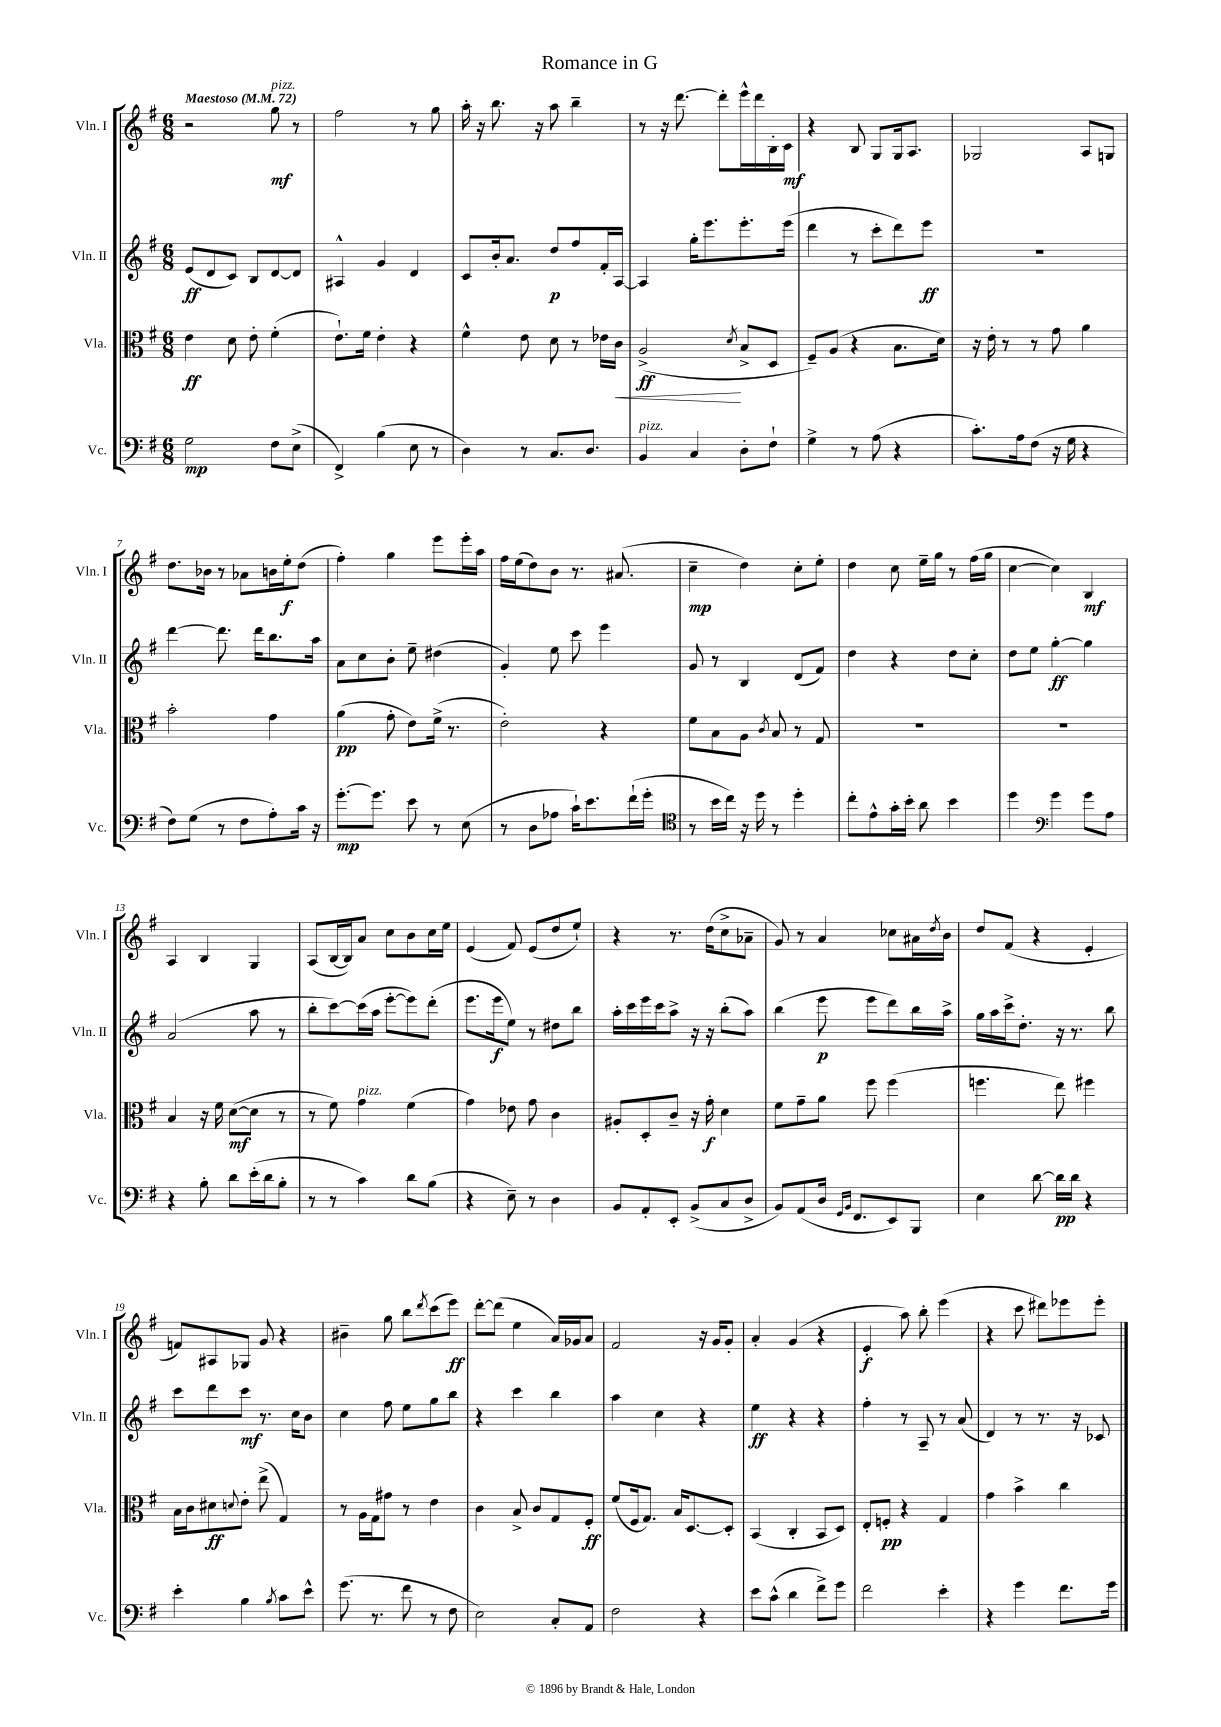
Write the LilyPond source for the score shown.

\header { title = "Romance in G" }
<<
\new StaffGroup <<
\new Staff = "s0" \with { instrumentName = "Vln. I" shortInstrumentName = "Vln. I" } {
    \clef treble \key g \major \numericTimeSignature \time 6/8 \tempo "Maestoso" 4 = 72
    r2 g''8\mf^\markup { \italic "pizz." } r8 |
    fis''2 r8 g''8 |
    a''16-. r16 b''8. r16 a''8 b''4-- |
    r8 r16 d'''8.~ d'''8-. e'''16-^ d'''16 b16-. c'16\mf |
    r4 b8 g8 g16 a8. |
    ges2 a8 g8 |
    d''8. bes'16 r8 aes'8 b'16 e''16-.\f d''8( |
    fis''4-.) g''4 e'''8 e'''16-. a''16 |
    fis''16 e''16( d''8) b'8 r8. ais'8.( |
    c''4--\mp d''4) c''8-. e''8-. |
    d''4 c''8 e''16-- g''16 r8 fis''16( g''16 |
    c''4~ c''4) b4\mf |
    a4 b4 g4 |
    a8( b16~ b16) a'8 c''8 b'8 c''16 e''16 |
    e'4( fis'8) e'8( d''8 e''8-!) |
    r4 r8. d''16( c''8-> aes'8-- |
    g'8) r8 a'4 ces''8 ais'16 \acciaccatura { d''8 } b'16 |
    d''8 fis'8( r4 e'4-. |
    f'8) ais8 ges8 g'8 r4 |
    bis'4-- g''8 b''8 \acciaccatura { d'''8 } c'''8( e'''8\ff) |
    d'''8~-. d'''8( e''4 a'16) ges'16 a'8 |
    fis'2 r16 g'16 g'8-. |
    a'4-. g'4( r4 |
    e'4-.\f a''8) b''8-. e'''4( |
    r4 c'''8 dis'''8) ees'''8 ees'''8-. \bar "|." |
}
\new Staff = "s1" \with { instrumentName = "Vln. II" shortInstrumentName = "Vln. II" } {
    \clef treble \key g \major \numericTimeSignature \time 6/8
    e'8\ff( d'8 c'8) b8 d'8~ d'8 |
    ais4-^ g'4 d'4 |
    c'8 b'16-. a'8. d''8\p fis''8 fis'16-. a16~ |
    a4 g''16-. e'''8. e'''8.-. e'''16( |
    d'''4 r8 c'''8-. d'''8) e'''8\ff |
    R2. |
    d'''4~ d'''8. d'''16 b''8. a''16 |
    a'8 c''8 b'8-. e''8-- dis''4( |
    g'4-.) e''8 c'''8 e'''4 |
    g'8 r8 b4 d'8( fis'8) |
    d''4 r4 d''8 c''8-. |
    d''8 e''8 g''4~-.\ff g''4 |
    a'2( a''8 r8 |
    b''8-. c'''8~) c'''16( a''16 e'''8~-. e'''8) d'''8-.( |
    e'''8. e'''16\f e''8) r8 dis''8 b''8 |
    a''16-. c'''16 e'''16 c'''16 a''8-> r16 r16 b''8-.( a''8) |
    b''4( e'''8\p e'''8 d'''8) b''16 a''16-> |
    g''16 a''16 c'''16-> d''8.-. r16 r8. b''8 |
    c'''8 d'''8 c'''8\mf r8. c''16 b'8 |
    c''4 fis''8 e''8 g''8 b''8 |
    r4 c'''4 b''4 |
    a''4 c''4 r4 |
    e''4\ff r4 r4 |
    fis''4-. r8 a8-- r8 a'8( |
    d'4) r8 r8. r16 ces'8 \bar "|." |
}
\new Staff = "s2" \with { instrumentName = "Vla." shortInstrumentName = "Vla." } {
    \clef alto \key g \major \numericTimeSignature \time 6/8
    e'4\ff d'8 e'8-. fis'4-.( |
    e'8.-!) fis'16 e'4-. r4 |
    fis'4-^ e'8 d'8 r8 ees'16 c'16\< |
    a2->\ff\!( \acciaccatura { d'8 } b8-> d8 |
    fis8--) a8( r4 b8. d'16) |
    r16 e'16-. r8 r8 g'8 a'4 |
    b'2-. g'4 |
    a'4\pp( g'8-. e'8) fis'16->( r8. |
    e'2-.) r4 |
    fis'8 b8 a8 \acciaccatura { c'8 } b8 r8 g8 |
    R2. |
    R2. |
    b4 r16 fis'16 d'8~\mf( d'8 r8 |
    r8 fis'8) g'4^\markup { \italic "pizz." } fis'4( |
    g'4) ees'8 g'8 c'4 |
    ais8-. d8-. c'8-- r16 g'16-.\f d'4 |
    fis'8 g'8-- a'8 fis''8 fis''4( |
    f''4. e''8) fis''4 |
    b16 c'16 dis'8\ff \appoggiatura { d'8 } e'8-. e''8->( g4) |
    r8 a16 g16 gis'8 r8 e'4 |
    c'4 b8-> c'8 g8 fis8-.\ff |
    fis'8( fis16 g8.) b16 d8.~ d8-. |
    b,4( c4-. b,8 d8) |
    e8-. f8-.\pp r4 g4 |
    g'4 b'4-> c''4 \bar "|." |
}
\new Staff = "s3" \with { instrumentName = "Vc." shortInstrumentName = "Vc." } {
    \clef bass \key g \major \numericTimeSignature \time 6/8
    g2\mp fis8 e8->( |
    fis,4->) b4( e8 r8 |
    d4) r8 c8. d8. |
    b,4^\markup { \italic "pizz." } c4 d8-. fis8-! |
    g4-> r8 a8( r4 |
    c'8.-.) a16 fis8( r16 g16 r4 |
    fis8) g8( r8 fis8 a8-.) c'16 r16 |
    g'8.~-.\mp g'8. e'8 r8 e8( |
    r8 d8 aes8 c'16-!) e'8. fis'16-!( g'16-. |
    \clef tenor r8 b'16 c''16) r16 d''16 r8 d''4-. |
    c''8-. e'8-^ g'16-. b'16-. a'8 b'4 |
    d''4 \clef bass g'4 g'8 a8 |
    r4 b8-. d'8 e'16-.( d'16 b8-. |
    r8 r8 c'4) d'8 b8( |
    r4 e8--) r8 d4 |
    b,8 a,8-. e,8-. b,8->( c8 d8-> |
    b,8) a,8( d16 \grace { g,16 b,16 } fis,8. e,8) b,,8 |
    e4 d'8~ d'16\pp d'16 r4 |
    e'4-. b4 \acciaccatura { b8 } c'8 e'8-^ |
    g'8.( r8. fis'8 r8 fis8 |
    e2) c8-. a,8 |
    fis2 r4 |
    e'8 c'8-^( d'4 fis'8->) g'8 |
    fis'2 e'4-. |
    r4 g'4 fis'8. g'16 \bar "|." |
}
>>
>>
